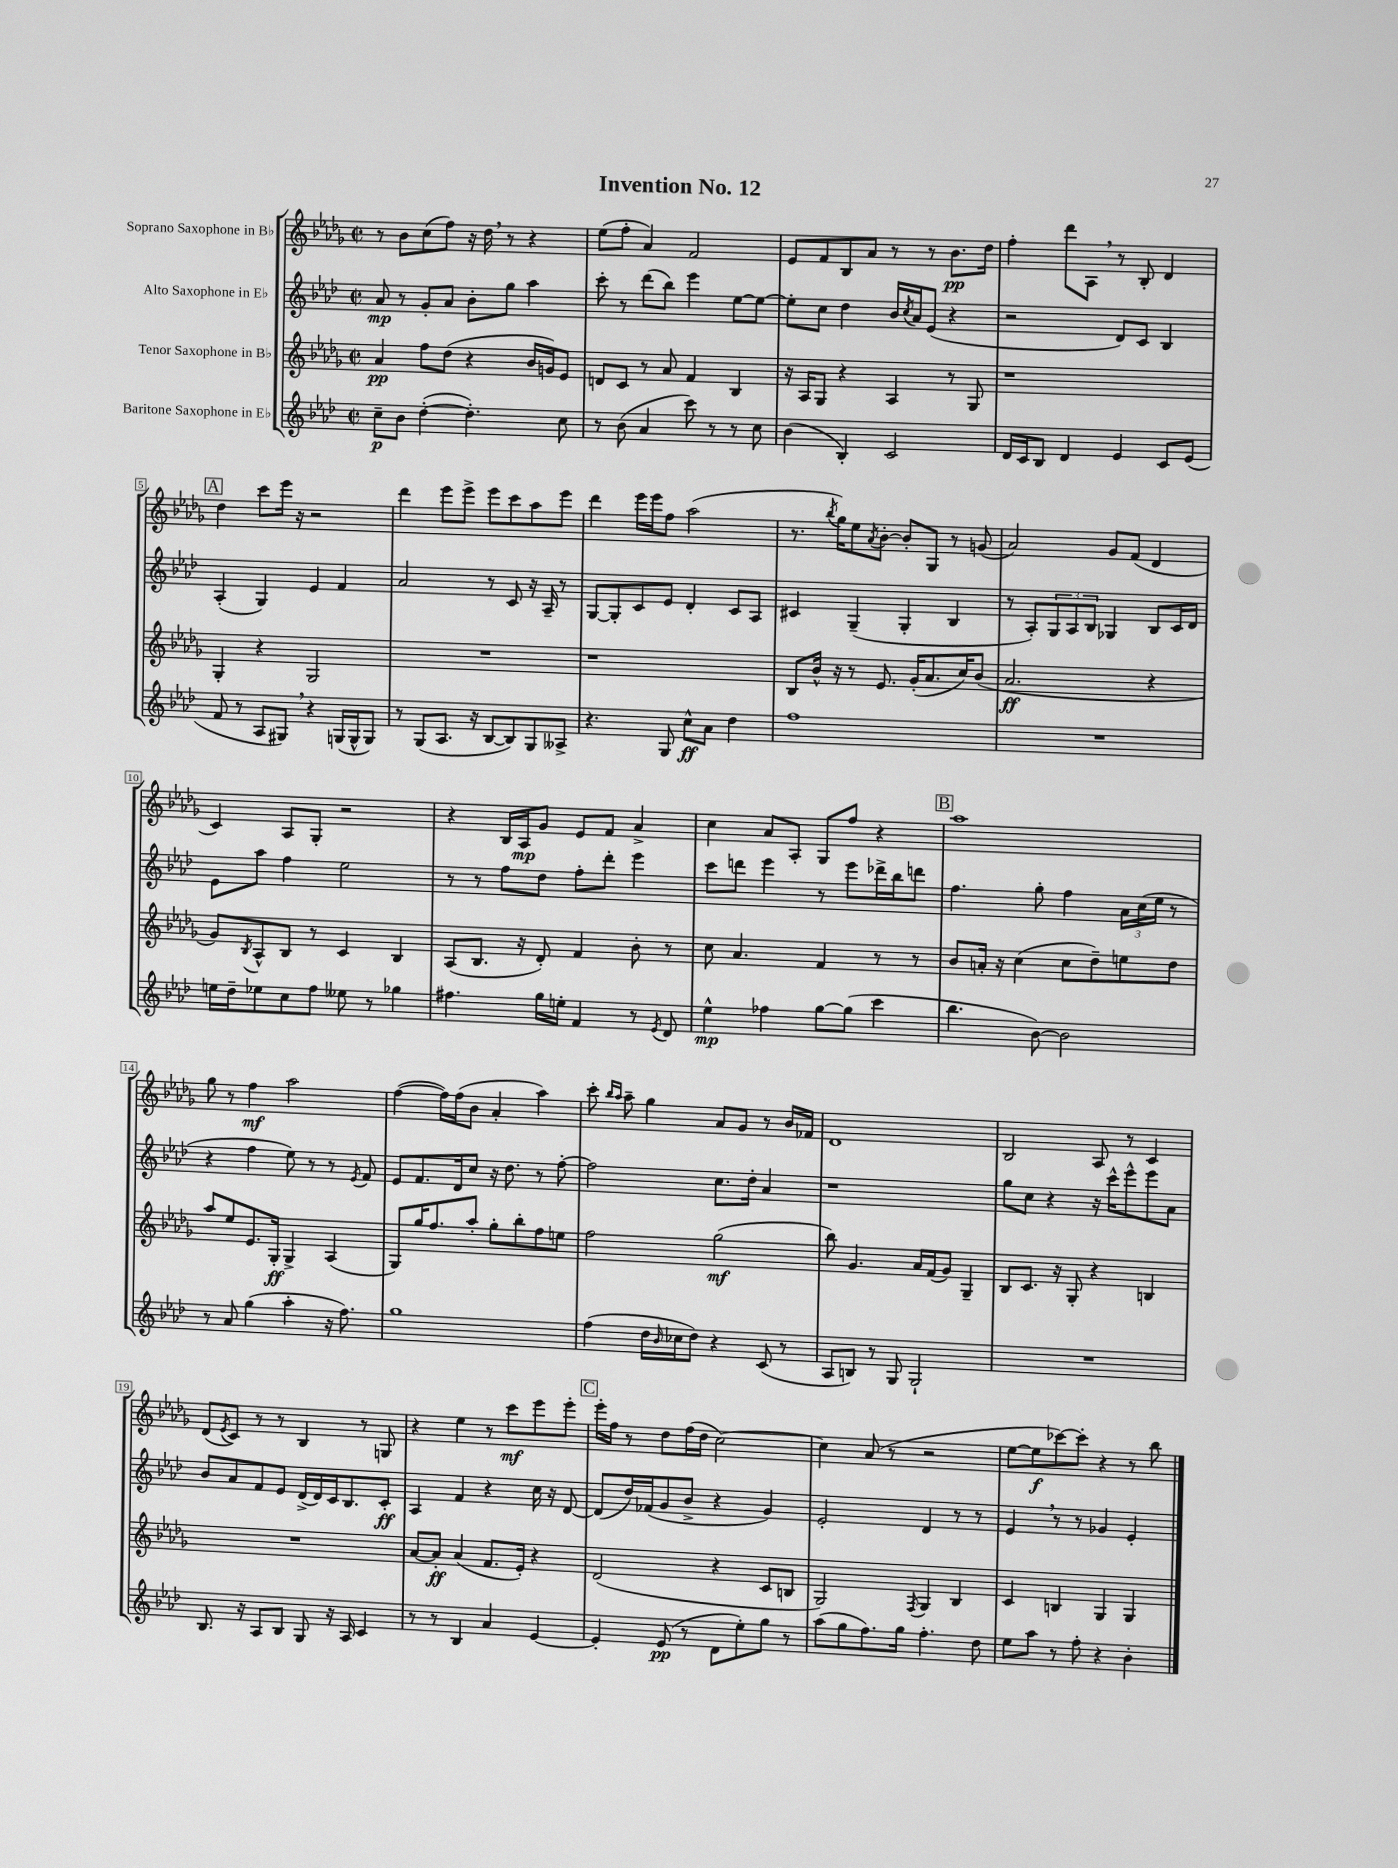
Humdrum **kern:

**kern	**dynam	**kern	**dynam	**kern	**dynam	**kern	**dynam
*part4	*part4	*part3	*part3	*part2	*part2	*part1	*part1
*staff4	*staff4	*staff3	*staff3	*staff2	*staff2	*staff1	*staff1
*I"Baritone Saxophone in E♭	*	*I"Tenor Saxophone in B♭	*	*I"Alto Saxophone in E♭	*	*I"Soprano Saxophone in B♭	*
*clefG2	*	*clefG2	*	*clefG2	*	*clefG2	*
*k[b-e-a-d-]	*	*k[b-e-a-d-g-]	*	*k[b-e-a-d-]	*	*k[b-e-a-d-g-]	*
*M2/2	*	*M2/2	*	*M2/2	*	*M2/2	*
*met(c|)	*	*met(c|)	*	*met(c|)	*	*met(c|)	*
=1	=1	=1	=1	=1	=1	=1	=1
8cc~\L	p	4a-/	pp	8a-/	mp	8r	.
8b-\J	.	.	.	8r	.	8b-\L	.
([4dd-'\	.	8ff\L	.	8g'/L	.	(8cc\	.
.	.	(8dd-\J	.	8a-/J	.	8ff\J)	.
4.dd-'\])	.	4r	.	8b-'\L	.	16r	.
.	.	.	.	.	.	16dd-,\	.
.	.	.	.	8gg\J	.	8r	.
.	.	16b-/LL	.	4aa-\	.	4r	.
.	.	16gn/J)	.	.	.	.	.
8cc\	.	8e-/J	.	.	.	.	.
=2	=2	=2	=2	=2	=2	=2	=2
8r	.	8dn/L	.	8ccc'\	.	(8ee-\L	.
(8b-\	.	8c/J	.	8r	.	8ff'\J	.
4a-/	.	8r	.	(8ddd-\L	.	4a-/)	.
.	.	8a-/	.	8bb-\J)	.	.	.
8ccc\)	.	4f/	.	4eee-\	.	2f/	.
8r	.	.	.	.	.	.	.
8r	.	4B-/	.	[8ee-\L	.	.	.
8cc\	.	.	.	8ee-\J_	.	.	.
=3	=3	=3	=3	=3	=3	=3	=3
(4b-\	.	16r	.	8ee-'\L]	.	8e-/L	.
.	.	16A-/KL	.	.	.	.	.
.	.	8G-/J	.	8cc\J	.	8f/	.
4B-'/)	.	4r	.	4dd-\	.	8B-/	.
.	.	.	.	.	.	8a-/J	.
2c/	.	4A-/	.	16b-/LL	.	8r	.
.	.	.	.	8qcc/	.	.	.
.	.	.	.	16a-/J	.	.	.
.	.	.	.	(8e-/J	.	8r	.
.	.	8r	.	4r	.	8.b-\L	pp
.	.	8G-/	.	.	.	.	.
.	.	.	.	.	.	16dd-\Jk	.
=4	=4	=4	=4	=4	=4	=4	=4
16d-/LL	.	1r	.	2r	.	4ff'\	.
16c/J	.	.	.	.	.	.	.
8B-/J	.	.	.	.	.	.	.
4d-/	.	.	.	.	.	8ddd-\L	.
.	.	.	.	.	.	8A-,\J	.
4e-/	.	.	.	8d-/L)	.	8r	.
.	.	.	.	8c/J	.	8B-'/	.
8c/L	.	.	.	4B-/	.	4d-/	.
(8e-/J	.	.	.	.	.	.	.
!!LO:LB:g=z
!!LO:REH:place=s1:t=A
=5	=5	=5	=5	=5	=5	=5	=5
8f/	.	4G-'/	.	(4A-'/	.	4dd-\	.
8r	.	.	.	.	.	.	.
8A-/L	.	4r	.	4G/)	.	8ccc\L	.
8G#X,/J)	.	.	.	.	.	16eee-\Jk	.
.	.	.	.	.	.	16r	.
4r	.	2G-/	.	4e-/	.	2r	.
(16Gn/LL	.	.	.	4f/	.	.	.
16G^^/J	.	.	.	.	.	.	.
8G/J)	.	.	.	.	.	.	.
=6	=6	=6	=6	=6	=6	=6	=6
8r	.	1r	.	2a-/	.	4ddd-\	.
(8G/L	.	.	.	.	.	.	.
8.A-/J	.	.	.	.	.	8eee-\L	.
.	.	.	.	.	.	8eee-^\J	.
16r	.	.	.	.	.	.	.
[8B-/L	.	.	.	8r	.	8eee-\L	.
8B-/])	.	.	.	8c/	.	8ccc\	.
8G/	.	.	.	16r	.	8aa-\	.
.	.	.	.	16A-~/	.	.	.
8A--X^/J	.	.	.	8r	.	8eee-\J	.
=7	=7	=7	=7	=7	=7	=7	=7
4.r	.	1r	.	[8G/L	.	4ddd-\	.
.	.	.	.	8G'/]	.	.	.
.	.	.	.	8c/	.	16eee-\LL	.
.	.	.	.	.	.	16eee-\J	.
8G/	.	.	.	8e-/J	.	8ff\J	.
8cc^^\L	ff	.	.	4d-'/	.	(2aa-\	.
8a-\J	.	.	.	.	.	.	.
4dd-\	.	.	.	8c/L	.	.	.
.	.	.	.	8A-/J	.	.	.
=8	=8	=8	=8	=8	=8	=8	=8
1ff	.	8B-/L	.	4c#X/	.	8.r	.
.	.	16b-^^/Jk	.	.	.	.	.
.	.	.	.	.	.	8qbb-/	.
.	.	16r	.	.	.	16gg-\KL)	.
.	.	8r	.	(4G~/	.	8ee-\	.
.	.	.	.	.	.	8qa-/	.
.	.	8.e-/	.	.	.	[8b-'\J	.
.	.	.	.	4G'/	.	8b-'/L]	.
.	.	(16g-'/KL	.	.	.	.	.
.	.	8.a-/	.	.	.	8G-/J	.
.	.	.	.	4B-/	.	8r	.
.	.	16cc/K)	.	.	.	.	.
.	.	(8b-/J	.	.	.	(8gn/	.
=9	=9	=9	=9	=9	=9	=9	=9
1r	.	2.a-/	ff	8r	.	2a-/)	.
.	.	.	.	8A-'/L)	.	.	.
.	.	.	.	12G/	.	.	.
.	.	.	.	12A-/	.	.	.
.	.	.	.	12B-/J	.	.	.
.	.	.	.	4G-X/	.	8g-/L	.
.	.	.	.	.	.	(8f/J	.
.	.	4r	.	8B-/L	.	4d-/	.
.	.	.	.	16c/L	.	.	.
.	.	.	.	16d-/JJ	.	.	.
!!LO:LB:g=z
=10	=10	=10	=10	=10	=10	=10	=10
16een\LL	.	8g-/L)	.	8e-\L	.	4c/)	.
16dd-~\J	.	.	.	.	.	.	.
.	.	8qB-/	.	.	.	.	.
8ee-X\	.	8A-^^/	.	8aa-\J	.	.	.
8cc\	.	8B-/J	.	4ff\	.	8A-/L	.
8ff\J	.	8r	.	.	.	8G-'/J	.
8ee--X\	.	4c/	.	2ee-\	.	2r	.
8r	.	.	.	.	.	.	.
4gg-X\	.	4B-/	.	.	.	.	.
=11	=11	=11	=11	=11	=11	=11	=11
4.ff#X\	.	(8A-/L	.	8r	.	4r	.
.	.	8.B-/J	.	8r	.	.	.
.	.	.	.	8ff\L	.	16B-/LL	.
.	.	16r	.	.	.	16A-/J	mp
16gg\LL	.	8d-'/)	.	8dd-\J	.	8g-/J	.
16een'\JJ	.	.	.	.	.	.	.
4f/	.	4f/	.	8ff'\L	.	8e-/L	.
.	.	.	.	8ddd-'\J	.	8f/J	.
8r	.	8b-'\	.	4eee-\	.	4a-^/	.
8qe-/	.	.	.	.	.	.	.
8d-/	.	8r	.	.	.	.	.
=12	=12	=12	=12	=12	=12	=12	=12
4ee-^^\	mp	8cc\	.	8ccc\L	.	4cc\	.
.	.	4.a-/	.	8dddn\J	.	.	.
4ff-X\	.	.	.	4eee-\	.	8a-/L	.
.	.	.	.	.	.	8A-'/J	.
[8gg\L	.	4f/	.	8r	.	8G-/L	.
(8gg\J]	.	.	.	8eee-\L	.	8ff/J	.
4ccc\	.	8r	.	16ddd-X^\L	.	4r	.
.	.	.	.	16bb-\J	.	.	.
.	.	8r	.	8dddn\J	.	.	.
!!LO:REH:place=s1:t=B
=13	=13	=13	=13	=13	=13	=13	=13
4.bb-\	.	8b-/L	.	4.ff\	.	1aa-	.
.	.	16an'/Jk	.	.	.	.	.
.	.	16r	.	.	.	.	.
.	.	(4cc\	.	.	.	.	.
[8b-\)	.	.	.	8gg'\	.	.	.
2b-\]	.	8cc\L	.	4ff\	.	.	.
.	.	8dd-~\)	.	.	.	.	.
.	.	8een\	.	24a-\LL	.	.	.
.	.	.	.	(24cc\	.	.	.
.	.	.	.	24ee-\JJ	.	.	.
.	.	8dd-\J	.	8r	.	.	.
!!LO:LB:g=z
=14	=14	=14	=14	=14	=14	=14	=14
8r	.	8aa-/L	.	4r	.	8gg-\	.
8a-/	.	8ee-/	.	.	.	8r	.
(4gg\	.	8.e-/	.	4ff\	.	4ff\	mf
.	.	16G-'/Jk	ff	.	.	.	.
4aa-'\	.	4G-^/	.	8ee-\)	.	2aa-\	.
.	.	.	.	8r	.	.	.
16r	.	(4A-/	.	8r	.	.	.
8.ff\)	.	.	.	.	.	.	.
.	.	.	.	8qe-/	.	.	.
.	.	.	.	8f/	.	.	.
=15	=15	=15	=15	=15	=15	=15	=15
1gg	.	8G-/L)	.	8e-/L	.	([4ff\	.
.	.	16gg-/K	.	8.f/	.	.	.
.	.	8.ff/	.	.	.	.	.
.	.	.	.	.	.	16ff\LL])	.
.	.	.	.	16d-/k	.	(16ff\J	.
.	.	8aa-'/J	.	8cc/J	.	8b-\J	.
.	.	8gg-'\L	.	16r	.	4a-'/	.
.	.	.	.	8.dd-\	.	.	.
.	.	8bb-'\	.	.	.	.	.
.	.	8ff\	.	8r	.	4aa-\)	.
.	.	8een\J	.	[8ff'\	.	.	.
=16	=16	=16	=16	=16	=16	=16	=16
(4ff\	.	2ff\	.	2ff\]	.	8ccc'\	.
.	.	.	.	.	.	16qqbb-/LL	.
.	.	.	.	.	.	16qqaa-/JJ	.
.	.	.	.	.	.	8aa-~\	.
16dd-\LL	.	.	.	.	.	4gg-\	.
16qqb-/	.	.	.	.	.	.	.
16cc-X\J	.	.	.	.	.	.	.
8dd-\J)	.	.	.	.	.	.	.
4r	.	(2gg-\	mf	8.cc\L	.	8a-/L	.
.	.	.	.	.	.	8g-/J	.
.	.	.	.	16dd-'\Jk	.	.	.
(8c/	.	.	.	4a-/	.	8r	.
8r	.	.	.	.	.	16b-/LL	.
.	.	.	.	.	.	16f-X/JJ	.
=17	=17	=17	=17	=17	=17	=17	=17
8A-/L	.	8bb-\)	.	1r	.	1d-	.
8Bn/J)	.	4.g-/	.	.	.	.	.
8r	.	.	.	.	.	.	.
8G/	.	.	.	.	.	.	.
2G`/	.	16a-/LL	.	.	.	.	.
.	.	(16f/J	.	.	.	.	.
.	.	8g-/J)	.	.	.	.	.
.	.	4G-~/	.	.	.	.	.
=18	=18	=18	=18	=18	=18	=18	=18
1r	.	8B-/L	.	8gg\L	.	2B-/	.
.	.	8.c/J	.	8cc\J	.	.	.
.	.	.	.	4r	.	.	.
.	.	16r	.	.	.	.	.
.	.	8G-'/	.	.	.	.	.
.	.	4r	.	16r	.	8A-/	.
.	.	.	.	16ccc^^\KL	.	.	.
.	.	.	.	8eee-^^\	.	8r	.
.	.	4Bn/	.	8eee-\	.	4c/	.
.	.	.	.	8a-\J	.	.	.
!!LO:LB:g=z
=19	=19	=19	=19	=19	=19	=19	=19
8.B-/	.	1r	.	8b-/L	.	(8d-/L	.
.	.	.	.	.	.	8qe-/	.
.	.	.	.	8a-/	.	8c/J)	.
16r	.	.	.	.	.	.	.
8A-/L	.	.	.	8f/	.	8r	.
8B-/J	.	.	.	8e-/J	.	8r	.
8G/	.	.	.	(16d-^/LL	.	4B-/	.
.	.	.	.	16d-/)	.	.	.
16r	.	.	.	16c/J	.	.	.
16A-/	.	.	.	8.B-/	.	.	.
4c/	.	.	.	.	.	8r	.
.	.	.	.	8c'/J	ff	8Gn/	.
=20	=20	=20	=20	=20	=20	=20	=20
8r	.	[8a-/L	.	4A-/	.	4r	.
8r	.	8a-'/J]	ff	.	.	.	.
4B-/	.	(4a-/	.	4f/	.	4ee-\	.
4a-/	.	8.f/L	.	4r	.	8r	.
.	.	.	.	.	.	8ccc\L	mf
.	.	16e-'/Jk)	.	.	.	.	.
[4e-/	.	4r	.	16cc\	.	8eee-\	.
.	.	.	.	16r	.	.	.
.	.	.	.	[8d-/	.	8eee-'\J	.
!!LO:REH:place=s1:t=C
=21	=21	=21	=21	=21	=21	=21	=21
4e-'/]	.	(2d-/	.	(8d-/L]	.	16eee-'\LL	.
.	.	.	.	.	.	16ff\JJ	.
.	.	.	.	16dd-/L)	.	8r	.
.	.	.	.	(16f-X/J	.	.	.
(8e-/	pp	.	.	8g/	.	8dd-\L	.
8r	.	.	.	8b-^/J	.	(16ff\L	.
.	.	.	.	.	.	16dd-\JJ	.
8d-\L	.	4r	.	4r	.	[2cc\)	.
8ee-'\)	.	.	.	.	.	.	.
8gg\J	.	8c/L	.	4g/)	.	.	.
8r	.	8Bn/J	.	.	.	.	.
=22	=22	=22	=22	=22	=22	=22	=22
(8aa-\L	.	2G-/)	.	2e-'/	.	4cc\]	.
8gg\	.	.	.	.	.	.	.
8.ff\)	.	.	.	.	.	(8a-/	.
.	.	.	.	.	.	8r	.
16gg\Jk	.	.	.	.	.	.	.
.	.	8qF/	.	.	.	.	.
4.ff'\	.	4G-/	.	4d-/	.	2r	.
.	.	4B-/	.	8r	.	.	.
8dd-\	.	.	.	8r	.	.	.
=23	=23	=23	=23	=23	=23	=23	=23
8ee-\L	.	4c/	.	4e-,/	.	[8ee-\L	.
8aa-\J	.	.	.	.	.	8ee-\]	f
8r	.	4Bn/	.	8r	.	[8ccc-X\)	.
8ff'\	.	.	.	8r	.	8ccc-'\J]	.
4r	.	4G-/	.	4g-X/	.	4r	.
4b-'\	.	4G-/	.	4e-'/	.	8r	.
.	.	.	.	.	.	8bb-\	.
==	==	==	==	==	==	==	==
*-	*-	*-	*-	*-	*-	*-	*-
